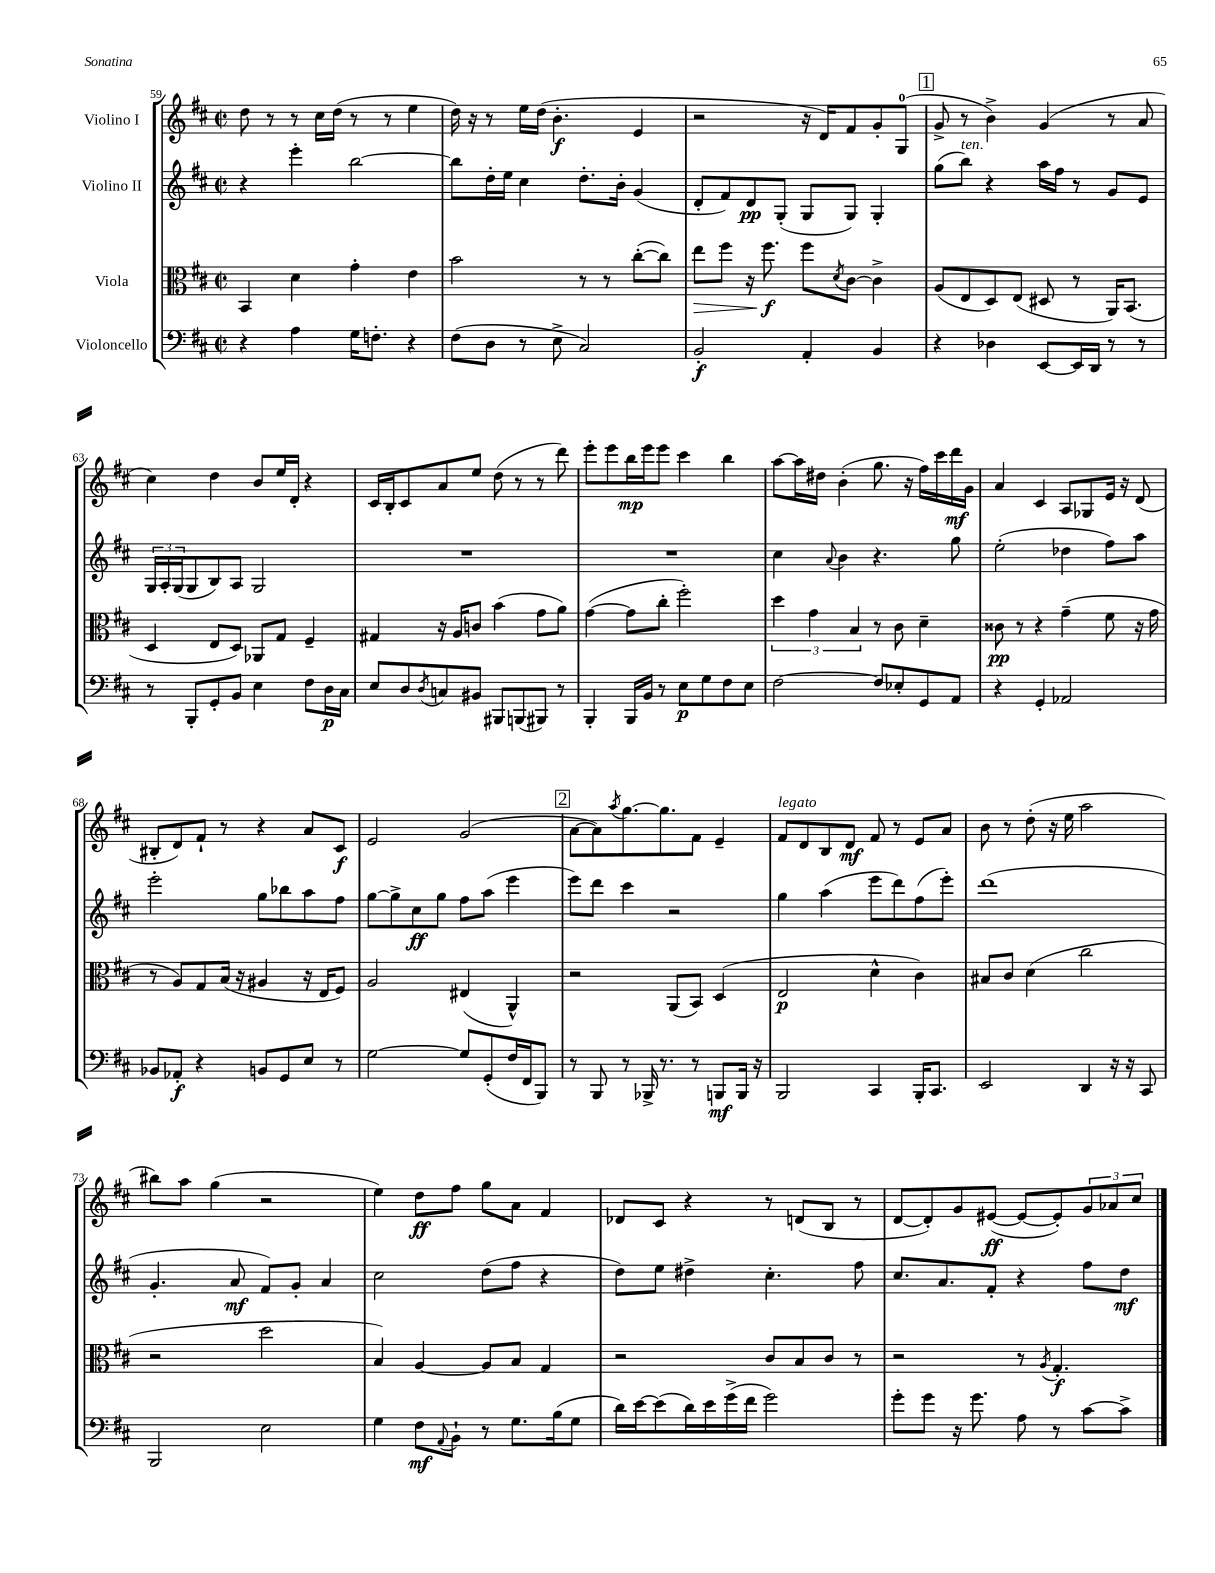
<<
\new StaffGroup <<
\new Staff = "s0" \with { instrumentName = "Violino I" } {
    \clef treble \key d \major \defaultTimeSignature \time 2/2
    d''8 r8 r8 cis''16 d''16( r8 r8 e''4 |
    d''16) r16 r8 e''16 d''16( b'4.-.\f e'4 |
    r2 r16 d'16) fis'8 g'8-. g8-0( |
    \mark \markup { \box "1" } g'8-> r8 b'4->) g'4( r8 a'8 |
    cis''4) d''4 b'8 e''16 d'16-. r4 |
    cis'16 b16-. cis'8 a'8 e''8 d''8( r8 r8 d'''8) |
    e'''8-. e'''8 b''16\mp e'''16 e'''8 cis'''4 b''4 |
    a''8~ a''16 dis''16 b'4-.( g''8. r16 fis''16) cis'''16 d'''16\mf g'16 |
    a'4 cis'4 a8 ges8 e'16 r16 d'8( |
    bis8-. d'8) fis'8-! r8 r4 a'8 cis'8\f |
    e'2 g'2( |
    \mark \markup { \box "2" } a'8~ a'8) \acciaccatura { a''8 } g''8.~ g''8. fis'8 e'4-- |
    fis'8^\markup { \italic "legato" } d'8 b8 d'8\mf fis'8 r8 e'8 a'8 |
    b'8 r8 d''8-.( r16 e''16 a''2 |
    bis''8) a''8 g''4( r2 |
    e''4) d''8\ff fis''8 g''8 a'8 fis'4 |
    des'8 cis'8 r4 r8 d'8( b8 r8 |
    d'8~ d'8-.) g'8 eis'8~\ff( eis'8~ eis'8-.) \tuplet 3/2 { g'8 aes'8 cis''8 } \bar "|." |
}
\new Staff = "s1" \with { instrumentName = "Violino II" } {
    \clef treble \key d \major \defaultTimeSignature \time 2/2
    r4 e'''4-. b''2~ |
    b''8 d''16-. e''16 cis''4 d''8.-. b'16-. g'4( |
    d'8-. fis'8) d'8\pp g8-.( g8 g8) g4-. |
    \mark \markup { \box "1" } g''8( b''8^\markup { \italic "ten." }) r4 a''16 fis''16 r8 g'8 e'8 |
    \tuplet 3/2 { g16 a16-. g16( } g8 b8) a8 g2 |
    R1 |
    R1 |
    cis''4 \appoggiatura { a'8 } b'4 r4. g''8 |
    e''2-.( des''4 fis''8) a''8 |
    e'''2-. g''8 bes''8 a''8 fis''8 |
    g''8~ g''8-> cis''8\ff g''8 fis''8 a''8( e'''4 |
    \mark \markup { \box "2" } e'''8) d'''8 cis'''4 r2 |
    g''4 a''4( e'''8 d'''8) fis''8( e'''8-.) |
    d'''1( |
    g'4.-. a'8\mf fis'8) g'8-. a'4 |
    cis''2 d''8( fis''8 r4 |
    d''8) e''8 dis''4-> cis''4.-. fis''8 |
    cis''8. a'8. fis'8-. r4 fis''8 d''8\mf \bar "|." |
}
\new Staff = "s2" \with { instrumentName = "Viola" } {
    \clef alto \key d \major \defaultTimeSignature \time 2/2
    b,4 d'4 g'4-. e'4 |
    b'2 r8 r8 cis''8~-.( cis''8) |
    e''8\> fis''8 r16 fis''8.\f\! fis''8 \acciaccatura { d'8 } cis'8~ cis'4-> |
    \mark \markup { \box "1" } a8( e8 d8) e8( dis8 r8 a,16) b,8.( |
    d4 e8 d8) aes,8 g8 fis4-- |
    gis4 r16 a16 c'8 b'4( g'8 a'8) |
    g'4~( g'8 cis''8-. fis''2-.) |
    \tuplet 3/2 { d''4 g'4 b4 } r8 cis'8 d'4-- |
    cisis'8\pp r8 r4 g'4--( fis'8 r16 g'16 |
    r8 a8) g8 b16( r16 ais4 r16 e16 fis8) |
    a2 eis4( a,4-^) |
    \mark \markup { \box "2" } r2 a,8( b,8) d4( |
    e2\p d'4-^ cis'4) |
    bis8 cis'8 d'4( cis''2 |
    r2 d''2 |
    b4) a4~ a8 b8 g4 |
    r2 cis'8 b8 cis'8 r8 |
    r2 r8 \acciaccatura { a8 } g4.-.\f \bar "|." |
}
\new Staff = "s3" \with { instrumentName = "Violoncello" } {
    \clef bass \key d \major \defaultTimeSignature \time 2/2
    r4 a4 g16 f8.-. r4 |
    fis8( d8 r8 e8-> cis2) |
    b,2-.\f a,4-. b,4 |
    \mark \markup { \box "1" } r4 des4 e,8~ e,16 d,16 r8 r8 |
    r8 b,,8-. g,8-. b,8 e4 fis8 d16\p cis16 |
    e8 d8 \acciaccatura { d8 } c8 bis,8 bis,,8 b,,8( bis,,8) r8 |
    b,,4-. b,,16 b,16 r8 e8\p g8 fis8 e8 |
    fis2~ fis8 ees8-. g,8 a,8 |
    r4 g,4-. aes,2 |
    bes,8 aes,8-.\f r4 b,8 g,8 e8 r8 |
    g2~ g8 g,8-.( fis16 fis,16 b,,8) |
    \mark \markup { \box "2" } r8 b,,8 r8 bes,,16-> r8. r8 b,,8\mf b,,16 r16 |
    b,,2 cis,4 b,,16-. cis,8. |
    e,2 d,4 r16 r16 cis,8 |
    b,,2 e2 |
    g4 fis8\mf \appoggiatura { a,8 } b,8-! r8 g8. b16( g8 |
    d'16) e'16~ e'8( d'16) e'16 g'16->( fis'16 g'2) |
    g'8-. g'8 r16 g'8. a8 r8 cis'8~ cis'8-> \bar "|." |
}
>>
>>
\layout { \context { \Score currentBarNumber = #59 } }
